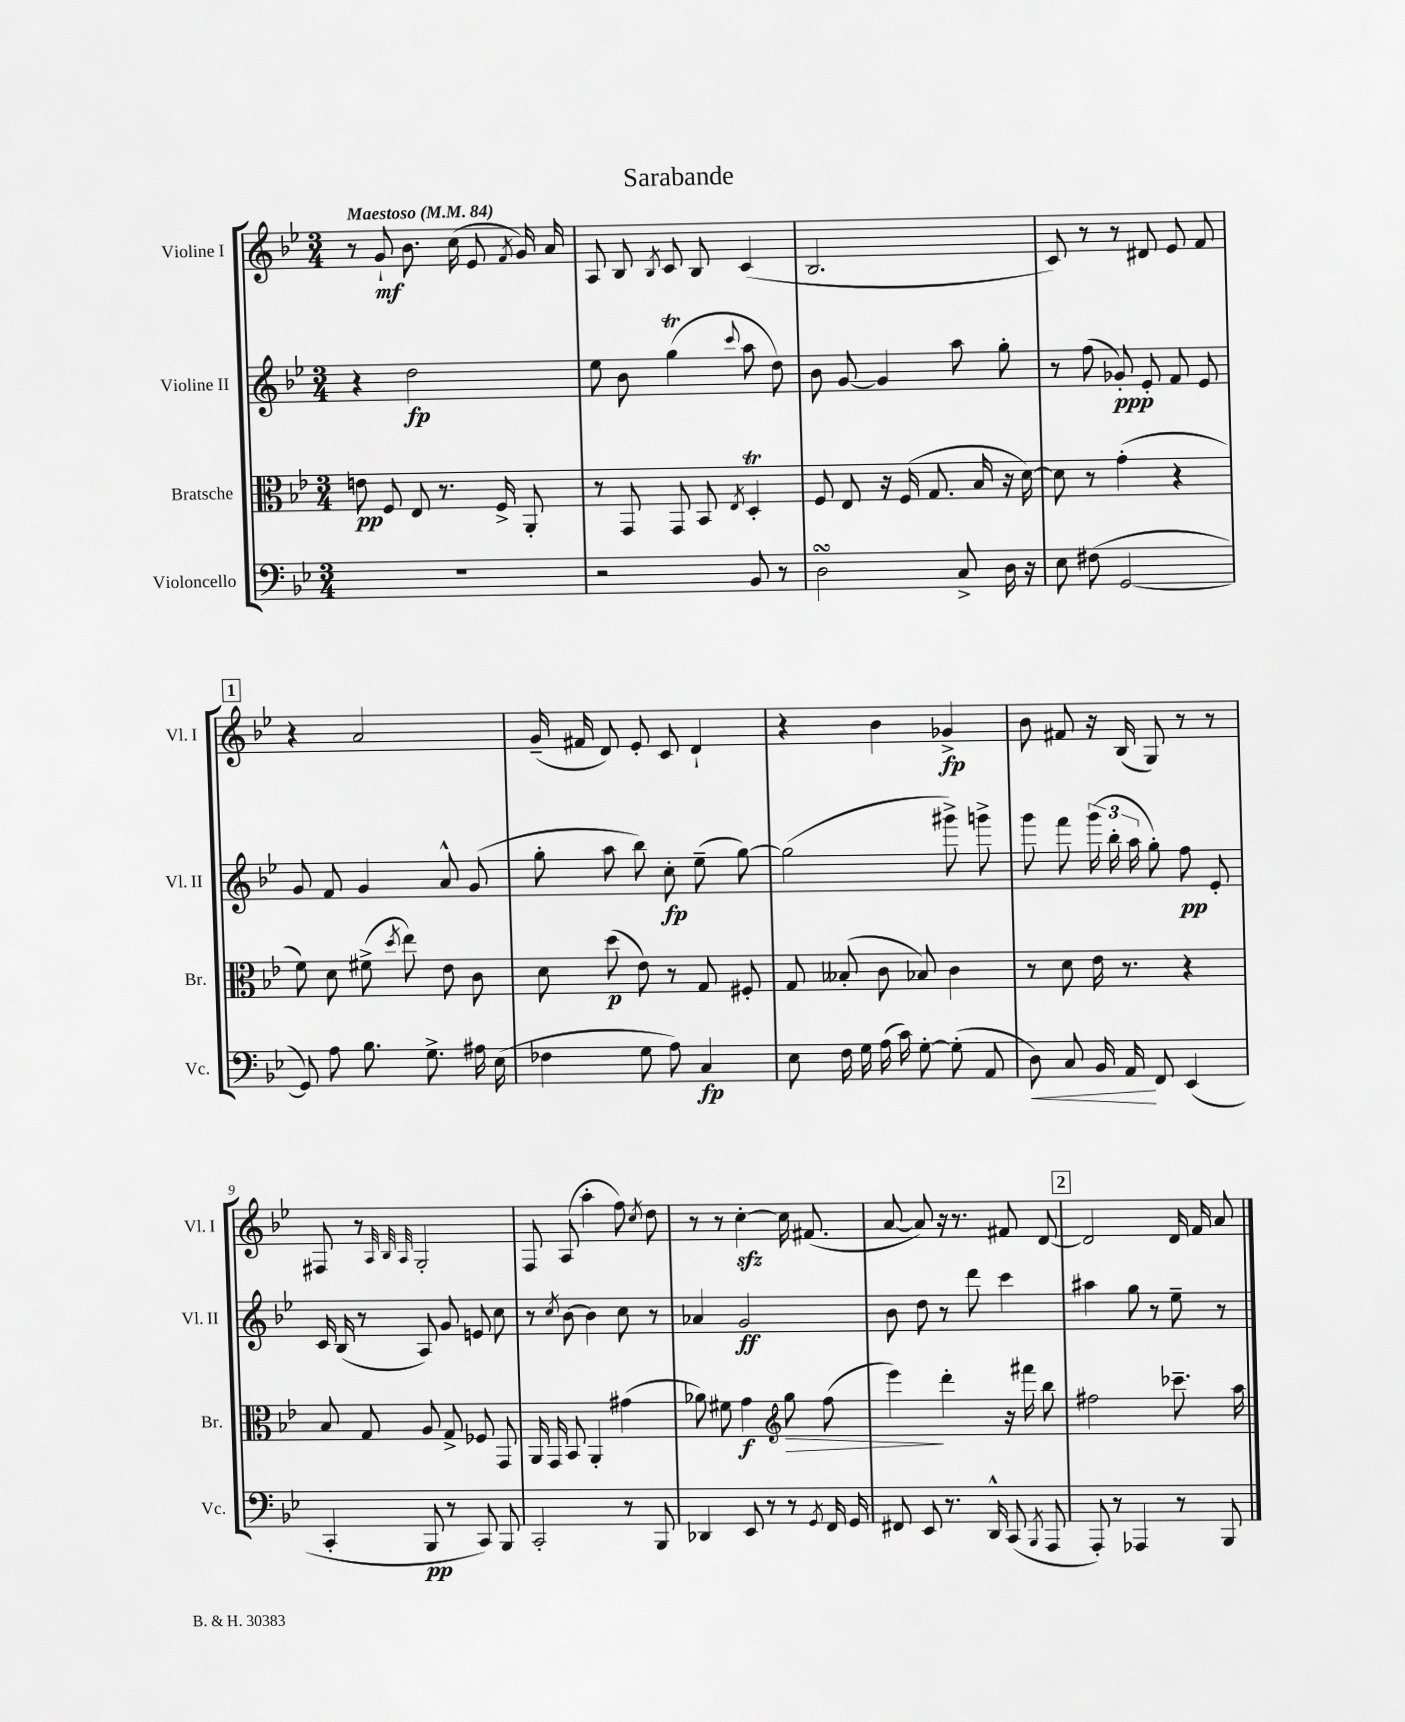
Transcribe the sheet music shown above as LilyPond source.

\header { title = "Sarabande" }
<<
\new StaffGroup <<
\new Staff = "s0" \with { instrumentName = "Violine I" shortInstrumentName = "Vl. I" } {
    \clef treble \key bes \major \numericTimeSignature \time 3/4 \tempo "Maestoso" 4 = 84
    \autoBeamOff r8 g'8-!\mf bes'8. c''16( ees'8 \acciaccatura { f'8 } g'16) a'16 |
    a8 bes8 \acciaccatura { bes8 } c'8 bes8 c'4( |
    bes2. |
    c'8) r8 r8 dis'8 ees'8 f'8 |
    \mark \markup { \box "1" } r4 a'2 |
    g'16--( fis'16 d'8) ees'8-. c'8 d'4-! |
    r4 bes'4 ges'4->\fp |
    bes'8 fis'8 r16 bes16( g8) r8 r8 |
    fis8 r8 \grace { a32 bes32 a32 } g2-. |
    f8 a8( a''4-. f''8) \acciaccatura { c''8 } d''8 |
    r8 r8 c''4~-.\sfz c''16 fis'8.( |
    a'8~ a'8) r16 r8. fis'8 d'8~ |
    \mark \markup { \box "2" } d'2 d'16 f'16 a'8 \bar "|." |
}
\new Staff = "s1" \with { instrumentName = "Violine II" shortInstrumentName = "Vl. II" } {
    \clef treble \key bes \major \numericTimeSignature \time 3/4
    \autoBeamOff r4 d''2\fp |
    ees''8 bes'8 g''4\trill( \appoggiatura { c'''8 } a''8 d''8) |
    bes'8 g'8~ g'4 a''8 g''8-. |
    r8 f''8( ges'8-.\ppp) ees'8-. f'8 ees'8 |
    \mark \markup { \box "1" } g'8 f'8 g'4 a'8-^ g'8( |
    g''8-. a''8 bes''8) c''8-.\fp ees''8--( g''8~) |
    g''2( gis'''8->) g'''8-> |
    g'''8 f'''8 \tuplet 3/2 { g'''16( bes''16-. a''16 } g''8-.) f''8\pp ees'8-. |
    c'16 bes16( r8 a8) g'8 e'8 c''8 |
    r8 \acciaccatura { c''8 } bes'8~ bes'4 c''8 r8 |
    aes'4 g'2\ff |
    bes'8 d''8 r8 d'''8 c'''4 |
    \mark \markup { \box "2" } ais''4 g''8 r8 ees''8-- r8 \bar "|." |
}
\new Staff = "s2" \with { instrumentName = "Bratsche" shortInstrumentName = "Br." } {
    \clef alto \key bes \major \numericTimeSignature \time 3/4
    \autoBeamOff e'8\pp f8 ees8 r8. f16-> a,8-. |
    r8 g,8 g,8 bes,8 \acciaccatura { ees8 } d4-.\trill |
    f8 ees8 r16 f16( g8. bes16 r16 d'16~) |
    d'8 r8 g'4-.( r4 |
    \mark \markup { \box "1" } f'8) d'8 fis'8->( \acciaccatura { d''8 } ees''8) ees'8 c'8 |
    d'8 d''8\p( ees'8) r8 g8 fis8-. |
    g8 beses8-.( c'8 bes8) c'4 |
    r8 d'8 ees'16 r8. r4 |
    bes8 g8 a8 g8-> fes8 g,8 |
    a,16 g,16 bes,8 a,4-. gis'4( |
    aes'8) fis'8 g'4\f \clef treble g''8\> f''8( |
    ees'''4\!) d'''4-. r16 fis'''16 bes''8 |
    \mark \markup { \box "2" } fis''2 ces'''8.-- a''16 \bar "|." |
}
\new Staff = "s3" \with { instrumentName = "Violoncello" shortInstrumentName = "Vc." } {
    \clef bass \key bes \major \numericTimeSignature \time 3/4
    \autoBeamOff R2. |
    r2 bes,8 r8 |
    d2\turn c8-> d16 r16 |
    ees8 fis8( g,2~ |
    \mark \markup { \box "1" } g,8) a8 bes8. g8.-> ais16 ees16( |
    fes4 g8 a8) c4\fp |
    ees8 f16 g16 a16( c'16) g8~-. g8-.( a,8 |
    d8\<) c8 bes,16 a,16\! f,8 ees,4( |
    c,4-. bes,,8\pp r8 c,8) bes,,8 |
    c,2-. r8 bes,,8 |
    des,4 ees,8 r8 r8 \acciaccatura { g,8 } f,16 g,16 |
    fis,8 ees,8 r8. d,16-^ c,8( \acciaccatura { bes,,8 } a,,8 |
    \mark \markup { \box "2" } a,,8-.) r8 aes,,4 r8 bes,,8 \bar "|." |
}
>>
>>
